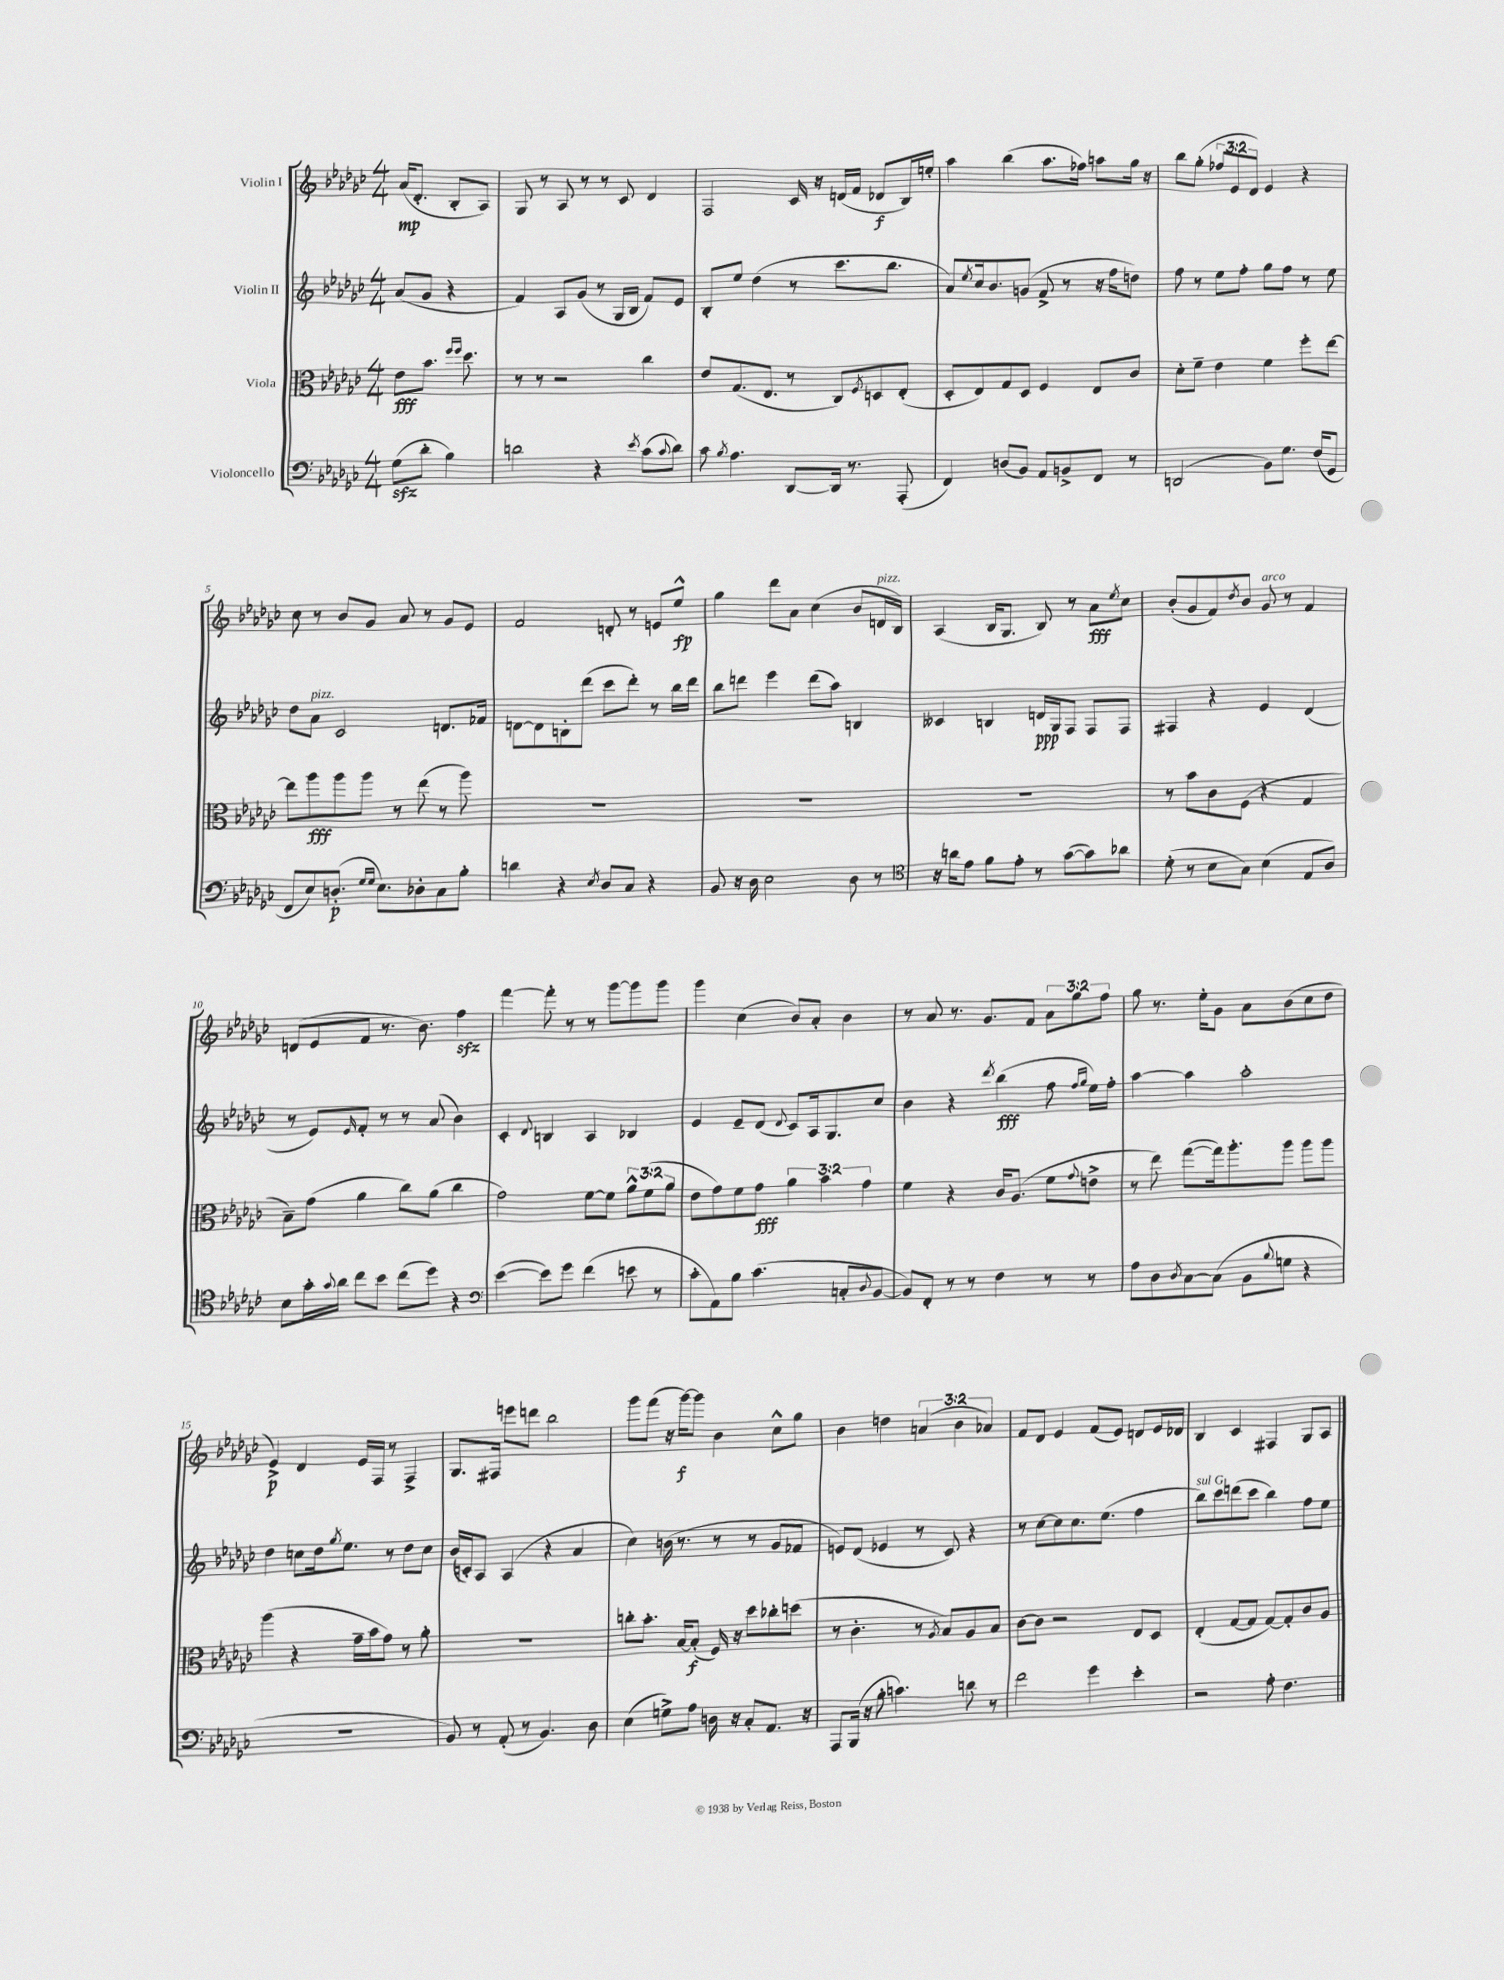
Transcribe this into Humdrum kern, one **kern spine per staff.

**kern	**kern	**kern	**kern
*staff4	*staff3	*staff2	*staff1
*clefF4	*clefC3	*clefG2	*clefG2
*k[b-e-a-d-g-c-]	*k[b-e-a-d-g-c-]	*k[b-e-a-d-g-c-]	*k[b-e-a-d-g-c-]
*M4/4	*M4/4	*M4/4	*M4/4
(8G-	8e-	(8a-	(16a-
.	.	.	8.d-'
8d-'	8.b-	8g-	.
4B-)	.	4r	8B-'
.	16qqff	.	.
.	16qqff	.	.
.	8.dd-	.	.
.	.	.	8A-)
=	=	=	=
2d	8r	4f)	8G-
.	8r	.	8r
.	2r	8A-	8A-
.	.	(8g-	8r
4r	.	8r	8r
.	.	16G-	8c-
.	.	16B-	.
8qe-	.	.	.
(8c-	4cc-	8f)	4d-
8qqc-	.	.	.
8d)	.	8e-	.
=	=	=	=
8c-	8e-	8B-'	2F
8qB-	.	.	.
4.A-	(8.G-	8ee-	.
.	.	(4dd-	.
.	8.E-	.	.
[8DD-	8r	8r	16c-
.	.	.	16r
16DD-]	8C-)	8.ccc-	(16d
8.r	.	.	16f
.	8qF	.	.
.	8D	.	8d-
.	.	8.bb-	.
(8AAA-'	(8E-'	.	16B-)
.	.	.	16ee'
=	=	=	=
4FF)	8D-'	8a-)	4aa-
.	.	8qee-	.
.	8E-)	16cc-	.
.	.	8.b-	.
(8D	8G-	.	(4bb-
8BB-)	8D-	(8g	.
8AA-	4F	8f^	8.aa-
8BB^	.	8r	.
.	.	.	16ff-)
8FF	8E-	16r	8aa
.	.	16ff	.
8r	8c-	8dd)	16gg-
.	.	.	16r
=	=	=	=
(2DD	8d-'	8ff	8bb-
.	8f~	8r	(8gg-'
.	4e-	8ee-	12ff-
.	.	.	12e-
.	.	8ff'	.
.	.	.	12d-)
8BB-)	4f	8gg-	4e-
8.G-	.	8ff	.
.	8ff'	8r	4r
(16F	.	.	.
8GG-	[8ee-	8ee-	.
=	=	=	=
8FF	8ee-]	8dd-	8cc-
8E-)	8aa-	8a-	8r
(8.D'	8aa-	2c-	8b-
.	8aa-	.	8g-
16qqG-	.	.	.
16qqG-	.	.	.
8.E-)	.	.	.
.	8r	.	8a-
8D-'	(8ee-	.	8r
8C-	8r	8.d	8g-
8B-'	8aa-)	.	8e-
.	.	16f-	.
=	=	=	=
4d	1r	[8d	2f
.	.	8d]	.
4r	.	8B'	.
.	.	(8ddd-	.
8qE-	.	.	.
8D-	.	8ccc-	8d'
8C-	.	8ddd-')	8r
4r	.	8r	8e
.	.	16bb-	8ee-^^
.	.	16ddd-	.
=	=	=	=
8BB-	1r	8bb-	4gg-
16r	.	8ddd	.
16D-	.	.	.
2E-	.	4eee-	8ddd-
.	.	.	8a-
.	.	(8ddd	(4cc-
.	.	8aa-)	.
8D-	.	4B	8b-
8r	.	.	16d
.	.	.	16B-)
=	=	=	=
*clefC4	*	*	*
16r	1r	4c--	(4A-
16a	.	.	.
8e-	.	.	.
8f	.	4B	16B-
.	.	.	8.G-
8e-'	.	.	.
8r	.	16d	8B-)
.	.	16G-	.
([8g-	.	8F	8r
8g-])	.	8F	8a-
.	.	.	8qee-
8a-	.	8F	8cc-
=	=	=	=
(8d-'	8r	4F#	(8b-'
8r	8b-	.	8g-
8B-	8c-	4r	8f)
.	.	.	8qdd-
8G-)	(8F	.	8b-
(4B-	4r	4e-	8g-
.	.	.	8r
8E-	4G-	(4d-	4f
8A-)	.	.	.
=	=	=	=
8B-	8B-~)	8r	(8d
16g-'	(8g-	8e-)	8e-
8qqg-	.	.	.
16a-	.	.	.
.	.	16qqe-	.
8cc-	4a-	8f'	8f
8b-	.	8r	8.r
(8cc-	8cc-)	8r	.
.	.	.	8.b-)
8dd-)	(8a-	(8a-	.
4r	4cc-	4b-)	4ff
=	=	=	=
*clefF4	*	*	*
([4e-	2g-)	4c-'	[4fff
.	.	8qqd-	.
8e-])	.	4B	8fff']
8g-	.	.	8r
(4f	[8f	4A-	8r
.	8f]	.	[8ggg-
8e	12a-^^	4B-	8ggg-]
.	(12f	.	.
8r	.	.	8ggg-
.	12a-	.	.
=	=	=	=
8c-'	8e-	4e-	4ggg-
8AA-)	8g-)	.	.
8B-	8f	8e-~	(4cc-
(4.c-	8g-	(8d-	.
.	.	8qqd-	.
.	6a-	8c-)	8b-)
.	.	16A-	8a-'
.	6b-	.	.
.	.	8.G-	.
8C'	.	.	4b-
.	6g-	.	.
8qqD-	.	.	.
[8BB-	.	8cc-	.
=	=	=	=
8BB-])	4f	4b-	8r
8FF'	.	.	8a-
8r	4r	4r	8.r
8r	.	.	.
.	.	.	8.g-
.	.	8qddd-	.
4F	16c-	(4bb-	.
.	(8.A-	.	.
.	.	.	8f
8r	8f	8ff	12a-
.	.	.	12gg-
.	.	16qqff	.
.	8qqg-	16qqgg-	.
8r	8e^	16ee-)	.
.	.	.	12ff
.	.	16ff'	.
=	=	=	=
8A-	8r	[4aa-	8gg-
8D-	8ee-)	.	8.r
8qD-	.	.	.
[8C-	([8gg-	4aa-]	.
.	.	.	16ee-'
(8C-]	16gg-])	.	8g-
.	8.aa-'	.	.
8BB-	.	2aa-'	8a-
8qqB-	.	.	.
8G	8aa-	.	(8b-
4r	8aa-	.	8cc-
.	8aa-	.	8dd-
=	=	=	=
1r	(4aa-	4dd-	4e-^)
.	4r	8cc	4d-
.	.	16dd-	.
.	.	8qgg-	.
.	.	8.ee-	.
.	16g-~	.	16e-
.	16b-	.	16F
.	8g-)	8r	8r
.	8r	8dd-	4F^
.	8a-'	8cc	.
=	=	=	=
8BB-)	1r	(16b-	8.G-
.	.	16c')	.
8r	.	8A-	.
.	.	.	16F#
(8AA-'	.	(4A-	8eee
8r	.	.	8ddd
4.BB-)	.	4r	2bb-
.	.	4a-	.
8D-	.	.	.
=	=	=	=
(4E-	8cc'	4cc-)	8ggg-
.	8.b-'	.	(8fff
8G^)	.	(16b	16r
.	[16B-	8.r	[16ggg-)
8A-	(8B-']	.	8ggg-]
16D	16F)	8r	4b-
16r	16r	.	.
8C-'	8dd-	8r	.
8.AA-	8cc-'	8g-	8cc-^^
.	(8dd	8f-	8gg-
16r	.	.	.
=	=	=	=
8AAA-	8r	8e)	4b-
(16BBB-	4.c-'	(8d-	.
16r	.	.	.
8B-'	.	4e-	4dd
4.c)	.	.	.
.	8r	8r	(6a
.	8qA-	.	.
.	8B-)	8c-)	.
.	.	.	6b-
8d	8A-	4r	.
.	.	.	6a-)
8r	8B-	.	.
=	=	=	=
2f	[8c-	8r	8f
.	8c-]	[8cc-	8d-
.	2r	8cc-]	4e-
.	.	8.cc-	.
4g-	.	.	(8f
.	.	(8.ee-	.
.	.	.	8e-)
4e-'	8E-	4ff	8d
.	8D-	.	16e-
.	.	.	16d-
=	=	=	=
2r	(4E-'	8bb-)	4B-
.	.	8ccc-	.
.	[8G-	(8ddd	4c-
.	8G-]	8ccc-	.
8A-'	[8G-)	4bb-)	4F#
4.F	8G-']	.	.
.	8c-	8ff	8G-
.	8A-	8ee-	8A-
==	==	==	==
*-	*-	*-	*-
